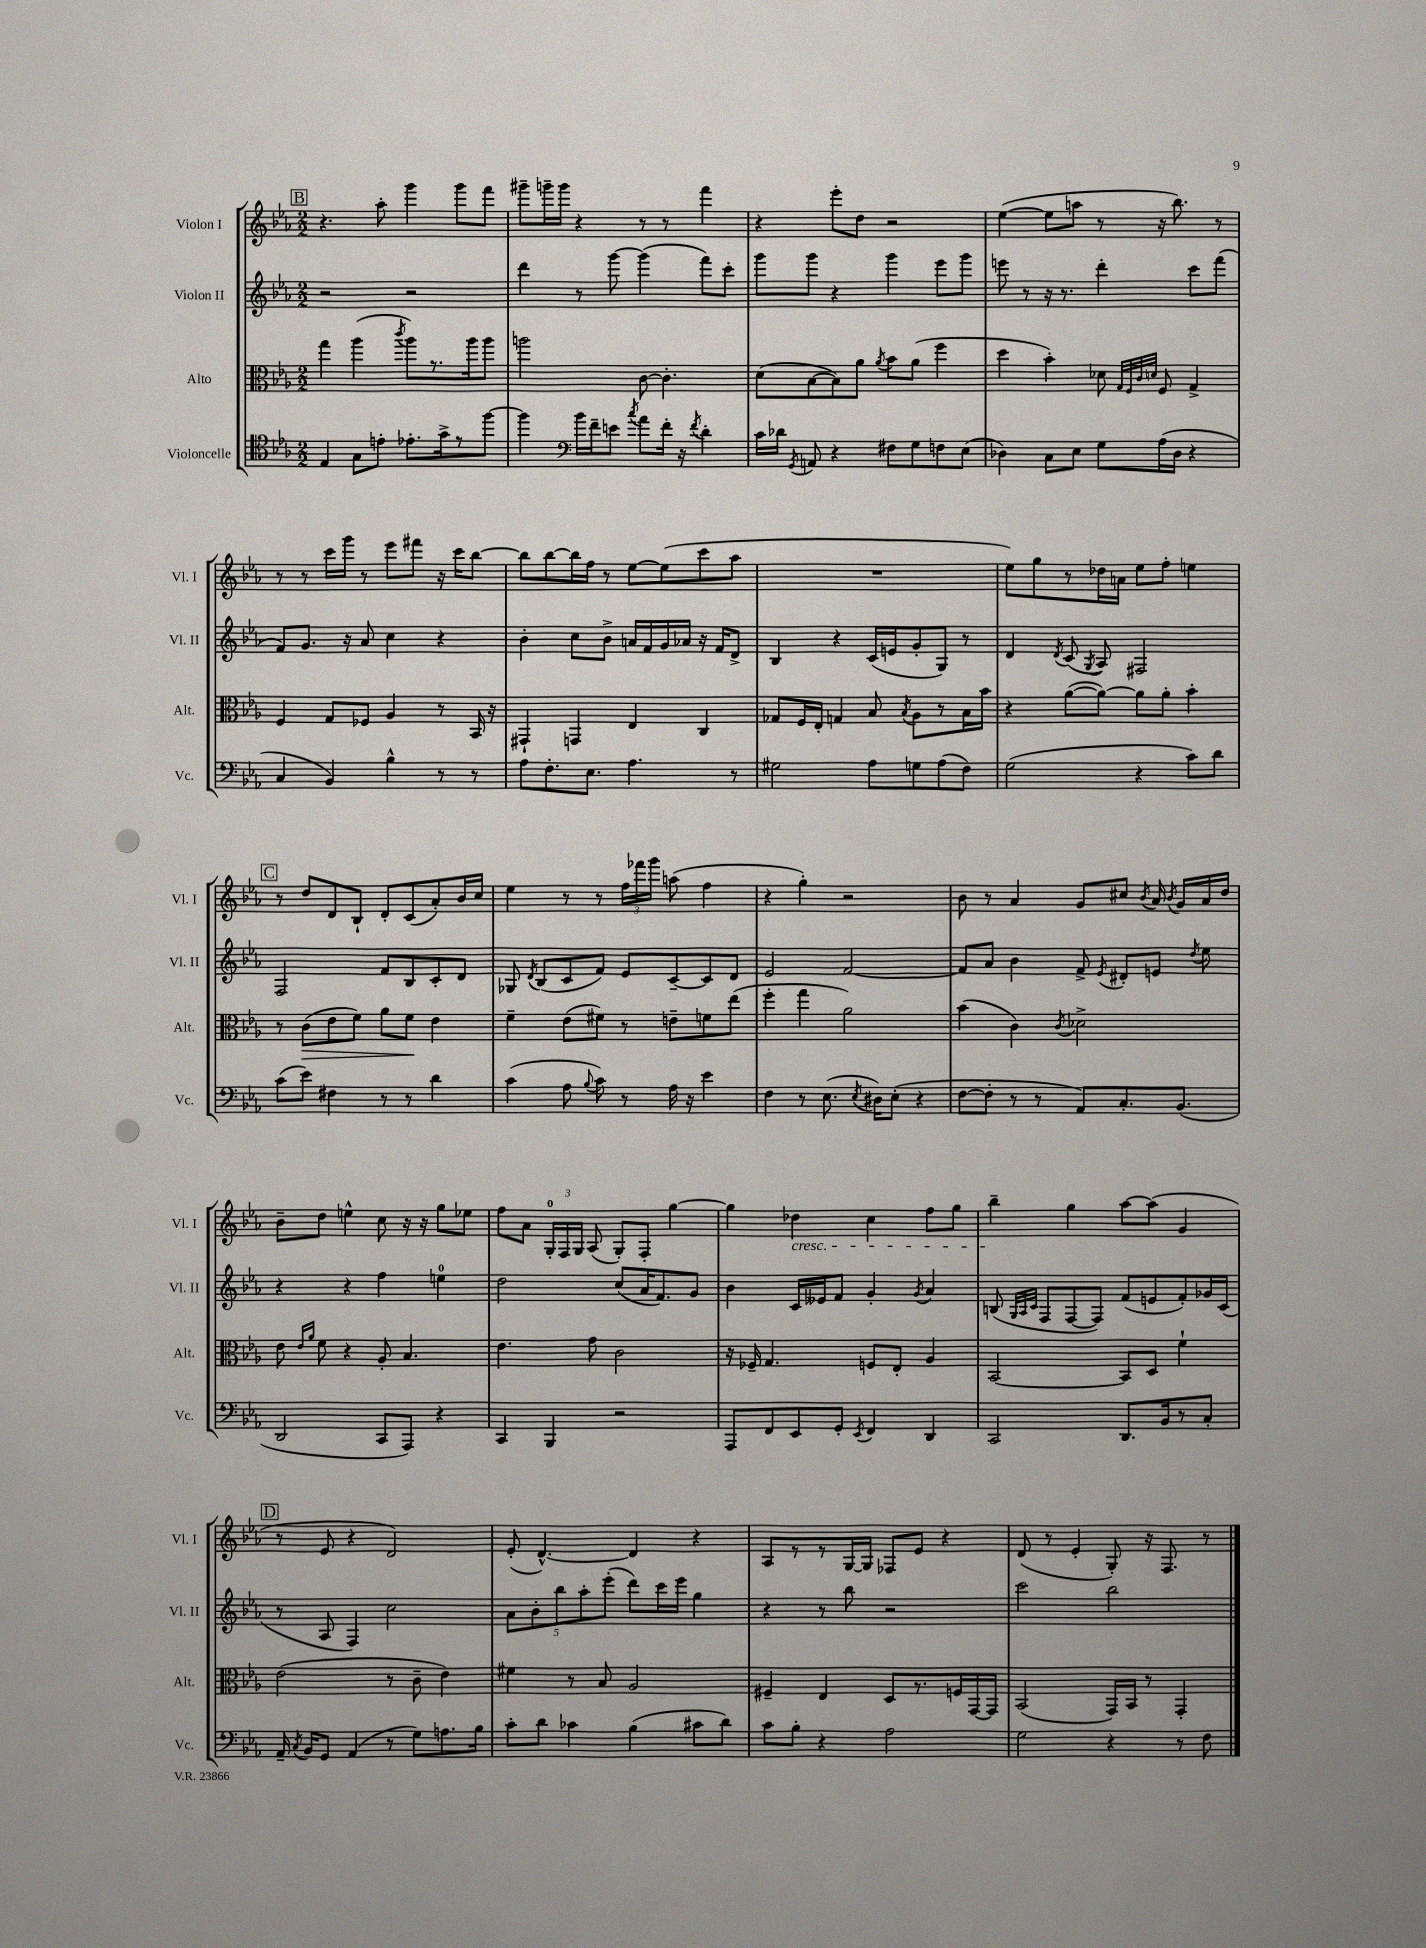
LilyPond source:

<<
\new StaffGroup <<
\new Staff = "s0" \with { instrumentName = "Violon I" shortInstrumentName = "Vl. I" } {
    \clef treble \key ees \major \numericTimeSignature \time 2/2
    \autoBeamOff \mark \markup { \box "B" } r4. aes''8-. g'''4 g'''8[ f'''8] |
    gis'''8[-- g'''16-- g'''16] r4 r8 r8 f'''4 |
    r4 ees'''8[-. d''8] r2 |
    ees''4~( ees''8[ a''8] r8 r16 bes''8.) r8 |
    r8 r8 c'''16[ g'''16] r8 ees'''8[ fis'''8] r16 c'''16[ bes''8]~ |
    bes''8[ bes''8~ bes''16 f''16] r8 ees''8[~ ees''8( c'''8 aes''8] |
    R1 |
    ees''8[) g''8 r8 des''16 a'16] ees''8[ f''8]-. e''4 |
    \mark \markup { \box "C" } r8 d''8[ d'8 bes8]-! d'8[-. c'8( aes'8-.) bes'16 c''16] |
    ees''4 r8 r8 \tuplet 3/2 { f''16[ fes'''16 g'''16] } a''8( f''4 |
    r4 g''4-.) r2 |
    bes'8 r8 aes'4 g'8[ cis''8] \acciaccatura { bes'8 } aes'16 \acciaccatura { bes'8 } g'16[ aes'16 d''16] |
    bes'8[-- d''8] e''4-^ c''8 r16 r16 g''8[ ees''8] |
    f''8[ aes'8] \tuplet 3/2 { g16[-0-. f16 g16] } aes8( g8[-.) f8]-. g''4~ |
    g''4 des''4\cresc c''4 f''8[ g''8] |
    bes''4--\! g''4 aes''8[~ aes''8]( g'4 |
    \mark \markup { \box "D" } r8 ees'8 r4 d'2) |
    ees'8-.( d'4.~-^) d'4 r4 |
    aes8[ r8 r8 g16~ g16] fes8[ ees'8] r4 |
    d'8( r8 ees'4-. g8-.) r16 f8. r8 \bar "|." |
}
\new Staff = "s1" \with { instrumentName = "Violon II" shortInstrumentName = "Vl. II" } {
    \clef treble \key ees \major \numericTimeSignature \time 2/2
    \autoBeamOff \mark \markup { \box "B" } r2 r2 |
    d'''4 r8 g'''8~ g'''4( f'''8[) c'''8]-. |
    g'''8[ g'''8] r4 g'''4 ees'''8[ g'''8] |
    e'''8 r8 r16 r8. d'''4-. c'''8[ f'''8]( |
    f'8[) g'8.] r16 aes'8 c''4 r4 |
    bes'4-. c''8[ bes'8]-> a'16[ f'16 g'16 aes'16] r16 f'16[ d'8]-> |
    bes4 r4 c'16[( e'16 g'8-. g8]) r8 |
    d'4 \acciaccatura { d'8 } c'8( \acciaccatura { g8 } aes8) fis2 |
    \mark \markup { \box "C" } f2 f'8[ bes8 c'8-. d'8] |
    ges8 \acciaccatura { d'8 } bes8[( c'8 f'8]) ees'8[ c'8~-- c'8 d'8] |
    ees'2 f'2~ |
    f'8[ aes'8] bes'4 f'8-> \acciaccatura { ees'8 } dis'8[-. e'8] \acciaccatura { d''8 } ees''8 |
    r4 r4 f''4 e''4-0 |
    d''2 c''8[( aes'16 f'8.) g'8] |
    bes'4 c'16[ eeses'16 f'8] g'4-. \acciaccatura { g'8 } aes'4 |
    b8( \grace { g32[ aes32 c'32] } f8[ f8~ f8]) f'8[( e'8 f'8-.) ges'16 c'16]( |
    \mark \markup { \box "D" } r8 aes8 f4) c''2 |
    \tuplet 5/4 { aes'8[ bes'8-. bes''8 aes''8-. ees'''8]-.( } d'''8[) c'''16 ees'''16] g''4 |
    r4 r8 bes''8 r2 |
    c'''2 bes''2 \bar "|." |
}
\new Staff = "s2" \with { instrumentName = "Alto" shortInstrumentName = "Alt." } {
    \clef alto \key ees \major \numericTimeSignature \time 2/2
    \autoBeamOff \mark \markup { \box "B" } g''4 aes''4( \acciaccatura { c'''8 } aes''8[) r8. aes''16 aes''8] |
    a''2 c'8~ c'4.-. |
    d'8[( bes8~ bes8) aes'8] \acciaccatura { aes'8 } bes'8[ aes'8]( f''4 |
    d''4 bes'4-.) des'8 \grace { g32[ f32 c'32 d'32] } f8 g4-> |
    f4 g8[ fes8] aes4 r8 bes,16 r16 |
    gis,4-! g,4 ees4 c4 |
    ges8[ f16 ees16]-. g4 bes8 \acciaccatura { bes8 } aes8[ r8 bes16 bes'16] |
    r4 aes'8[~( aes'8]~) aes'8[ aes'8]-. bes'4-. |
    \mark \markup { \box "C" } r8 c'8[\>( ees'8 f'8]) aes'8[ f'8]\! ees'4 |
    f'4-- ees'8[( fis'8]) r8 e'8[-- f'8 ees''8]( |
    f''4-. g''4 aes'2) |
    bes'4( c'4) \acciaccatura { c'8 } des'2-> |
    ees'8 \grace { ees'16[ aes'16] } f'8 r4 aes8-. bes4. |
    ees'4. g'8 c'2 |
    r16 fes16-- g4. f8[ ees8]-. aes4 |
    bes,2~ bes,8[ d8] f'4-! |
    \mark \markup { \box "D" } ees'2( r8 c'8-- ees'4) |
    fis'4 r8 bes8 aes2 |
    fis4-- ees4 d8[ r8. f16 g,16~ g,16] |
    bes,2( g,16[) bes,16] r8 g,4-. \bar "|." |
}
\new Staff = "s3" \with { instrumentName = "Violoncelle" shortInstrumentName = "Vc." } {
    \clef tenor \key ees \major \numericTimeSignature \time 2/2
    \autoBeamOff \mark \markup { \box "B" } ees4 g8[ e'8]-. ees'8.[-. g'16-> r8 f''8]~ |
    f''4 \clef bass bes'16[ f'16-- e'8] \acciaccatura { c''8 } aes'8[ f'16]-. r16 \acciaccatura { f'8 } d'4-. |
    c'16[ des'16] \acciaccatura { g,8 } a,8 r4 fis8[ g8 f8 ees8]( |
    des4) c8[ ees8] g8[ aes16( des16] r4 |
    c4 bes,4) bes4-^ r8 r8 |
    aes8[ f8.-. ees8.] aes4. r8 |
    gis2 aes8[ g8 aes8( f8]) |
    g2( r4 c'8[) d'8] |
    \mark \markup { \box "C" } c'8[( ees'8]) fis4 r8 r8 d'4 |
    c'4( aes8 \appoggiatura { bes8 } c'8) r8 aes16 r16 ees'4 |
    f4 r8 ees8.( \acciaccatura { ees8 } dis16[) ees8]-.( r4 |
    f8[~ f8]-. r8 r8 aes,8[) c8.-. bes,8.]( |
    d,2 c,8[ aes,,8]) r4 |
    c,4 bes,,4 r2 |
    aes,,8[ f,8 ees,8 g,8]-. \acciaccatura { ees,8 } f,4 d,4 |
    c,2 d,8.[ bes,16 r8 c8]-. |
    \mark \markup { \box "D" } aes,16-- \acciaccatura { c8 } bes,16[ g,8] aes,4( r8 g8[) a8. bes16] |
    c'8[-. d'8] ces'4 bes4( cis'8[ d'8]) |
    c'8[ bes8]-. r4 aes2 |
    g2 r4 r8 f8 \bar "|." |
}
>>
>>
\layout { \context { \Score \remove "Bar_number_engraver" } }
